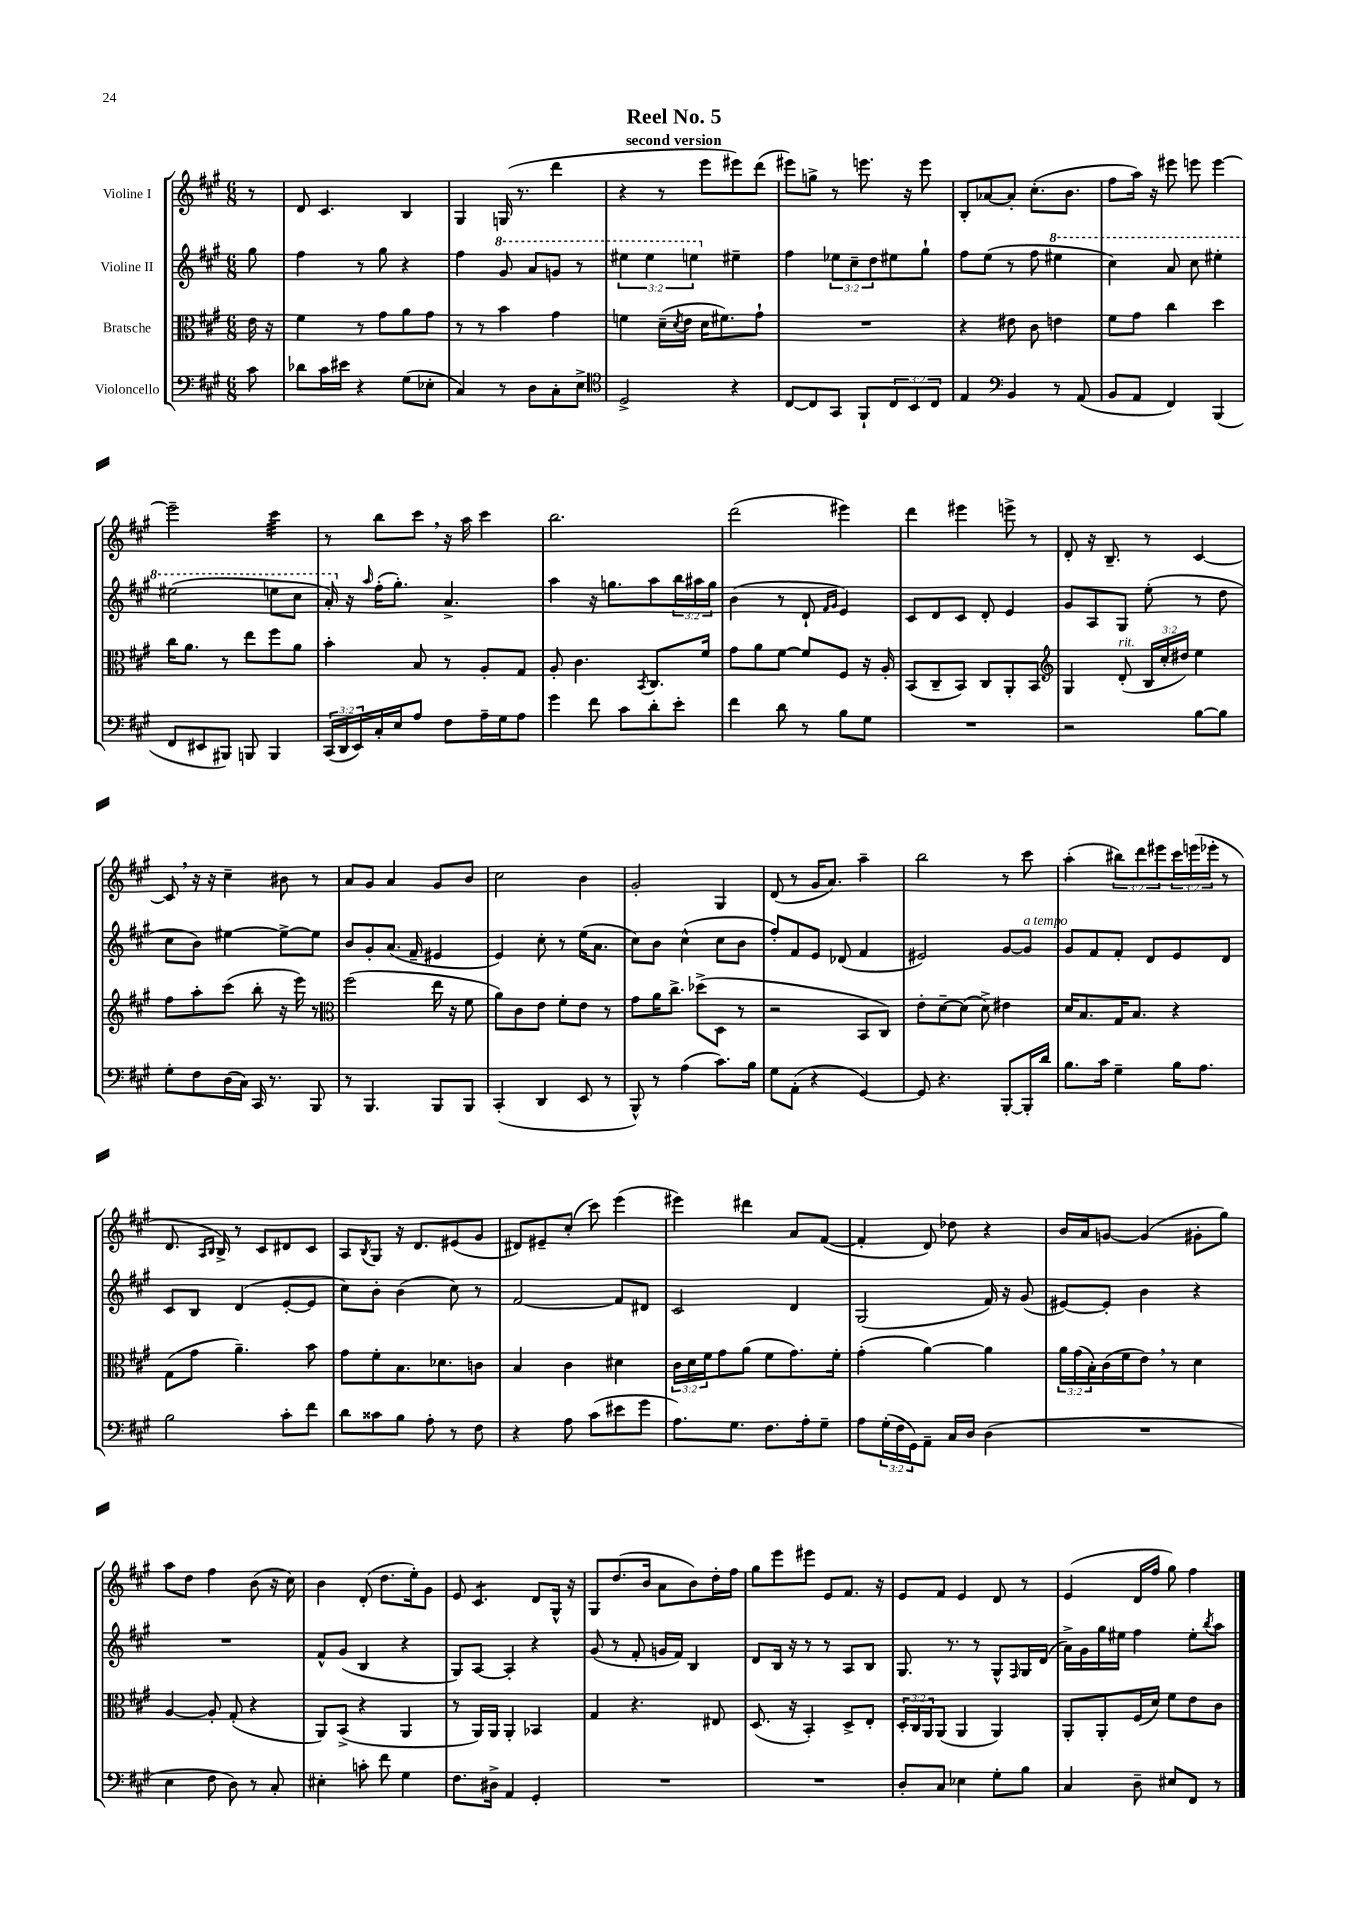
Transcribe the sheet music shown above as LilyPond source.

\header { title = "Reel No. 5" subtitle = "second version" }
<<
\new StaffGroup <<
\new Staff = "s0" \with { instrumentName = "Violine I" } {
    \clef treble \key a \major \numericTimeSignature \time 6/8 \override Staff.TupletNumber.text = #tuplet-number::calc-fraction-text \partial 8
    r8 |
    d'8 cis'4. b4 |
    gis4 g16( r8. d'''4 |
    r4 r8 e'''8 eis'''8) d'''8( |
    eis'''8) g''8-> r8 e'''8. r16 e'''8 |
    b8-. aes'8~ aes'8-. cis''8.-.( b'8. |
    fis''8 a''16) r16 eis'''8 e'''8 e'''4~ |
    e'''2-- cis'''4:32 |
    r8 b''8 cis'''8 \breathe r16 a''16 cis'''4 |
    b''2. |
    d'''2( eis'''4) |
    d'''4 eis'''4 e'''8-> r8 |
    d'8-. r16 b8.-- r8 cis'4~ |
    cis'8 \breathe r16 r16 cis''4-- bis'8 r8 |
    a'8 gis'8 a'4 gis'8 b'8 |
    cis''2 b'4 |
    gis'2-. gis4 |
    d'8( r8 gis'16 a'8.) a''4-- |
    b''2 r8 cis'''8 |
    a''4-.( \tuplet 3/2 { bis''8) d'''8 eis'''8 } \tuplet 3/2 { cis'''16 e'''16( ees'''16-. } r8 |
    d'8. \grace { a16 b16 } b16->) r8 cis'8 dis'8 cis'8 |
    a8 \acciaccatura { b8 } gis8 r16 d'8. eis'8( gis'8 |
    dis'8) eis'8-- cis''8-.( cis'''8) e'''4( |
    eis'''4) dis'''4 a'8 fis'8~( |
    fis'4-. d'8) des''8 r4 |
    b'16 a'16 g'8~ g'4( gis'8-. gis''8) |
    a''8 d''8 fis''4 b'8( r16 cis''16) |
    b'4 d'8-.( d''8. e''16-.) gis'8 |
    e'8 cis'4.:8 d'8 gis16-^ r16 |
    gis8 d''8.( b'16 a'8 b'8) d''16-. fis''16 |
    gis''8 e'''8 eis'''8 e'8 fis'8. r16 |
    e'8 fis'8 e'4 d'8 r8 |
    e'4( d'16 fis''16 gis''8) fis''4 \bar "|." |
}
\new Staff = "s1" \with { instrumentName = "Violine II" } {
    \clef treble \key a \major \numericTimeSignature \time 6/8 \override Staff.TupletNumber.text = #tuplet-number::calc-fraction-text \partial 8
    gis''8 |
    fis''4 r8 gis''8 r4 |
    fis''4 \ottava #1 gis''8 a''8 g''8 r8 |
    \tuplet 3/2 { eis'''4 eis'''4 e'''4 \ottava #0 } eis''4-- |
    fis''4 \tuplet 3/2 { ees''8 cis''8-- d''8 } eis''8 gis''8-! |
    fis''8 e''8( r8 fis''8 \ottava #1 eis'''4 |
    cis'''4) a''8 cis'''8 eis'''4-. |
    eis'''2( e'''8 cis'''8 |
    a''16-.) \ottava #0 r16 \grace { a''16 } fis''16-.( gis''8.-.) a'4.-> |
    a''4 r16 g''8. a''8 \tuplet 3/2 { b''16 ais''16 g''16 } |
    b'4( r8 d'8-! \grace { fis'16 gis'16 } e'4) |
    cis'8 d'8 cis'8 d'8-. e'4 |
    gis'8 a8 gis8 e''8-.( r8 d''8 |
    cis''8 b'8) eis''4~ eis''8~-> eis''8 |
    b'8 gis'8-. a'8.( fis'16-- eis'4 |
    e'4) cis''8-. r8 e''16( a'8. |
    cis''8) b'8 cis''4-^( cis''8 b'8 |
    fis''8-.) fis'8 e'8 des'8( fis'4 |
    eis'2) gis'8~ gis'8^\markup { \italic "a tempo" } |
    gis'8 fis'8 fis'8-. d'8 e'8 d'8 |
    cis'8 b8 d'4( e'8~-. e'8 |
    cis''8) b'8-. b'4( cis''8) r8 |
    fis'2~ fis'8 dis'8 |
    cis'2 d'4 |
    gis2( fis'16) r16 gis'8( |
    eis'8~) eis'8-. b'4 r4 |
    R2. |
    fis'8-^ gis'8( b4 r4 |
    gis8) a8~ a4-. r4 |
    gis'8( r8 fis'8-. g'16 fis'16) b4 |
    d'8 b16 r16 r8 r8 a8 b8 |
    gis8. r8. r8 gis8-^ \grace { fis16 } gis16 d'16( |
    a'16->) gis'16 gis''16 eis''16 fis''4 eis''8-. \acciaccatura { b''8 } a''8 \bar "|." |
}
\new Staff = "s2" \with { instrumentName = "Bratsche" } {
    \clef alto \key a \major \numericTimeSignature \time 6/8 \override Staff.TupletNumber.text = #tuplet-number::calc-fraction-text \partial 8
    e'16 r16 |
    fis'4 r8 gis'8 a'8 gis'8 |
    r8 r8 b'4 gis'4 |
    f'4 d'16--( \acciaccatura { d'8 } e'16 d'16 fis'8.) gis'8-! |
    R2. |
    r4 eis'8 cis'8 e'4 |
    fis'8 gis'8 cis''4 d''4 |
    cis''16 a'8. r8 e''8 fis''8 a'8 |
    b'4-. b8 r8 a8-. gis8 |
    a8-. cis'4. \acciaccatura { b,8 } cis8. fis'16 |
    gis'8 a'8 fis'8~ fis'8 fis8 r16 a16-. |
    b,8( cis8-- b,8) cis8 a,8-. b,8 |
    \clef treble gis4 d'8-.^\markup { \italic "rit." }( \tuplet 3/2 { b16 cis''16-. dis''16) } e''4 |
    fis''8 a''8-. cis'''8( b''8-. r16 e'''16) r8 |
    \clef alto fis''2( e''16 r16 fis'8 |
    a'8) cis'8 e'8 fis'8-. e'8 r8 |
    gis'8 a'16 cis''8.-> des''8->( d8 r8 |
    r2 b,8 cis8) |
    e'8-. d'8~-- d'8( d'8->) eis'4 |
    d'16 b8. gis16 b8. r4 |
    gis8( gis'8 a'4.--) b'8 |
    gis'8 fis'8-. b8. des'8. c'8 |
    b4 cis'4 dis'4 |
    \tuplet 3/2 { cis'16 d'16 fis'16 } gis'8 a'8( fis'8 gis'8.) fis'16-. |
    gis'4-.( a'4~) a'4 |
    \tuplet 3/2 { a'16 gis'16( b16-.) } cis'16( fis'16 e'8) \breathe r8 d'4 |
    a4~ a8-. gis8-.( r4 |
    a,8) b,8->( r4 a,4 |
    r8 a,16) a,16 a,4-. bes,4 |
    gis4 r4. eis8 |
    d8.( r16 b,4-.) d8-> e8-. |
    \tuplet 3/2 { d16-. cis16 a,16 } a,8( a,4 a,4) |
    a,8-. a,8-. fis16( d'16) fis'8 e'8 cis'8 \bar "|." |
}
\new Staff = "s3" \with { instrumentName = "Violoncello" } {
    \clef bass \key a \major \numericTimeSignature \time 6/8 \override Staff.TupletNumber.text = #tuplet-number::calc-fraction-text \partial 8
    cis'8 |
    des'8 cis'16 eis'16 r4 gis8( ees8-. |
    cis4) r8 d8 cis8-. e8-> |
    \clef tenor d2-> r4 |
    cis8~ cis8 gis,8 fis,8-! \tuplet 3/2 { cis8 b,8 cis8 } |
    e4 \clef bass b,4 r8 a,8( |
    b,8 a,8 fis,4) b,,4( |
    fis,8 eis,8 bis,,8) b,,8 b,,4 |
    \tuplet 3/2 { cis,16( d,16 e,16) } cis16-. e16 a8 fis8 a16-- gis16 a8 |
    gis'4 fis'8 cis'8 d'8-. e'8-. |
    fis'4 d'8 r8 b8 gis8 |
    R2. |
    r2 b8~ b8 |
    gis8-. fis8 d16( cis16) cis,16 r8. b,,8 |
    r8 b,,4. b,,8 b,,8 |
    cis,4-.( d,4 e,8 r8 |
    b,,8-^) r8 a4( cis'8.) b16 |
    gis8 a,8-.( r4 gis,4~) |
    gis,8 r4. b,,8~-. b,,16-. d'16 |
    b8. cis'16 gis4-- b16 a8. |
    b2 cis'8-. fis'8 |
    d'8 cisis'8 b8 a8-. r8 fis8 |
    r4 a8 cis'8( eis'8 gis'8 |
    a8.) gis8. fis8. a16-. gis8-- |
    a8 \tuplet 3/2 { gis16-.( fis16 gis,16) } a,8-- cis16 d16 d4( |
    R2. |
    e4 fis8 d8) r8 cis8-. |
    eis4-. c'8-. fis'8 gis4 |
    fis8. dis16-> a,4 gis,4-. |
    R2. |
    R2. |
    d8-. cis8 ees4 gis8-. b8 |
    cis4 d8-- eis8 fis,8 r8 \bar "|." |
}
>>
>>
\layout { \context { \Score \remove "Bar_number_engraver" } }
